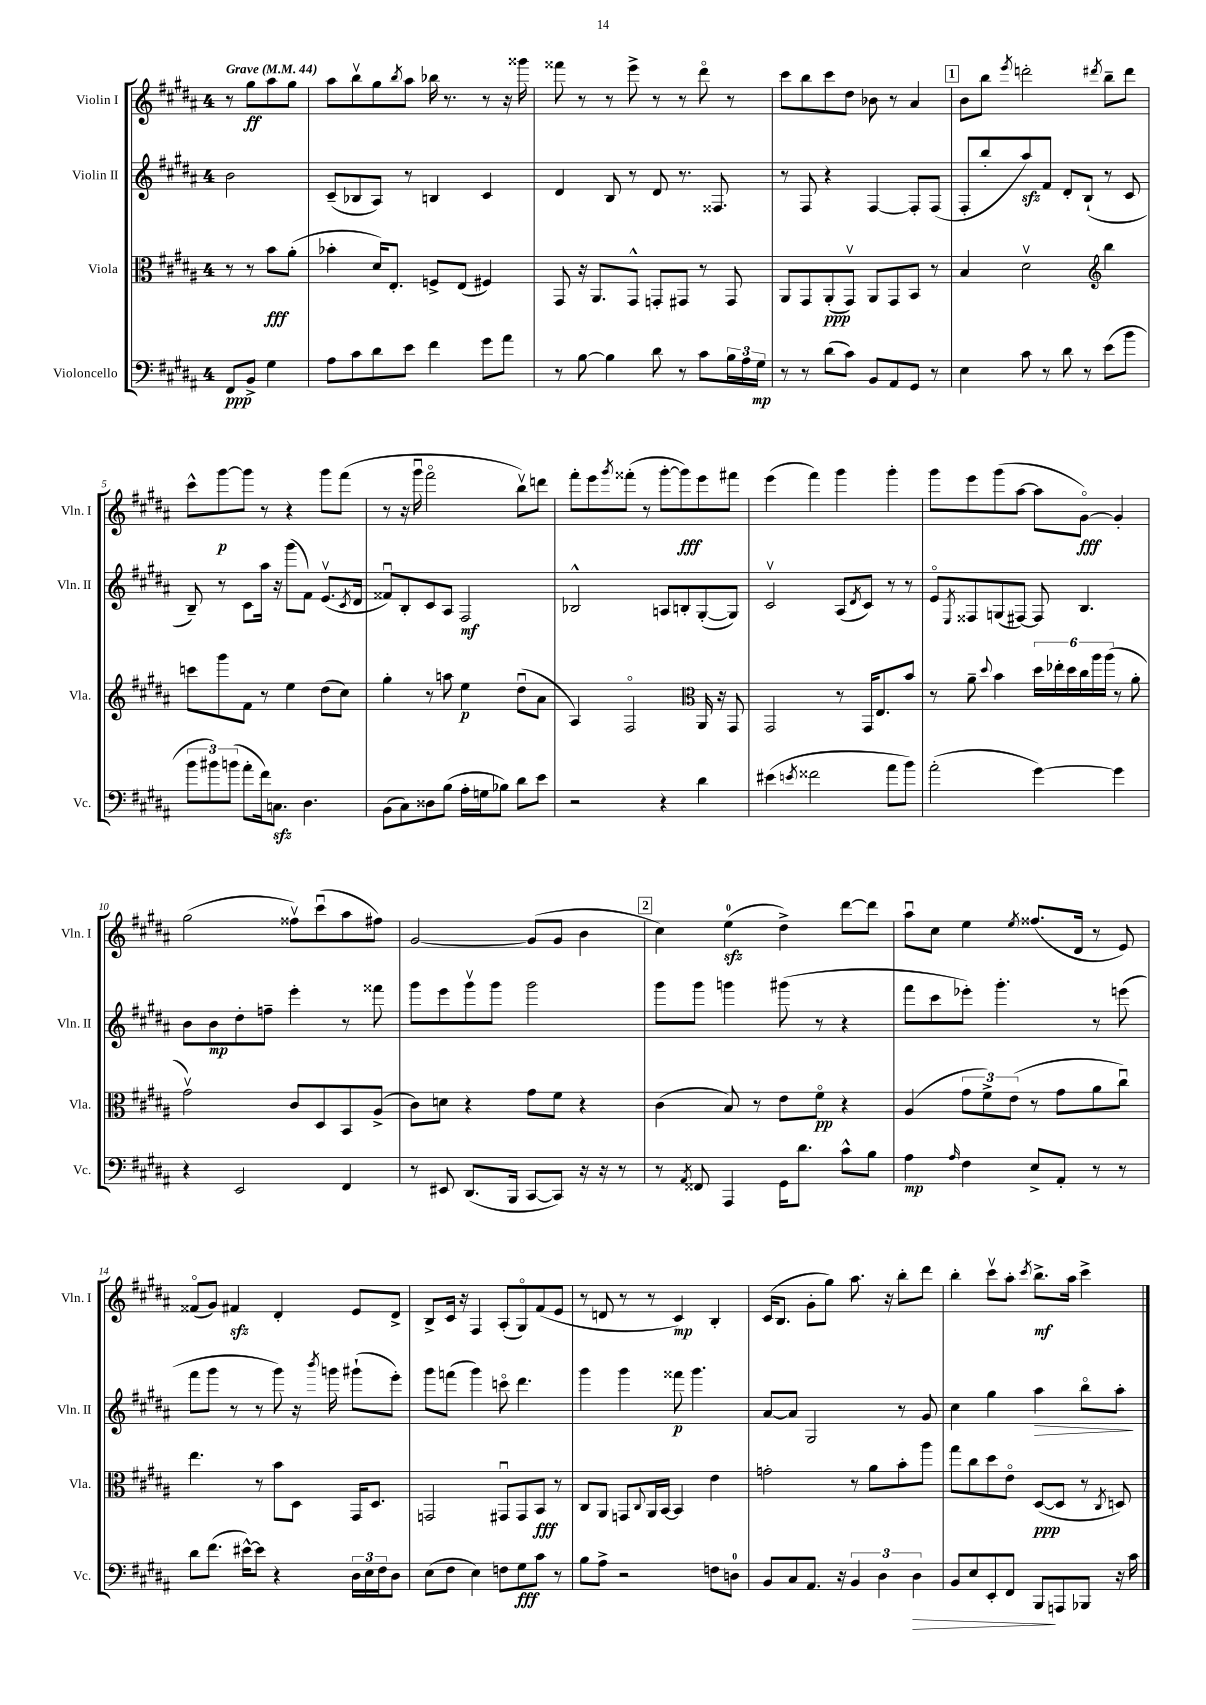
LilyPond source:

<<
\new StaffGroup <<
\new Staff = "s0" \with { instrumentName = "Violin I" shortInstrumentName = "Vln. I" } {
    \clef treble \key b \major \once \override Staff.TimeSignature.style = #'single-digit \time 4/4 \partial 2 \tempo "Grave" 4 = 44
    r8 gis''8\ff ais''8 gis''8 |
    ais''8 b''8\upbow gis''8 \acciaccatura { b''8 } ais''8 bes''16 r8. r8 r16 gisis'''16 |
    fisis'''8 r8 r8 e'''8-> r8 r8 dis'''8\flageolet r8 |
    cis'''8 b''8 cis'''8 dis''8 bes'8 r8 ais'4 |
    \mark \markup { \box "1" } b'8 b''8 \acciaccatura { e'''8 } d'''2-. \acciaccatura { dis'''8 } b''8-- dis'''8 |
    cis'''8-^ gis'''8~\p gis'''8 r8 r4 gis'''8 fis'''8( |
    r8 r16 gis'''16\downbow fis'''2\flageolet b''8\upbow) d'''8 |
    fis'''8-. e'''8 \acciaccatura { gis'''8 } fisis'''8-.( r8 gis'''8~-. gis'''8\fff) e'''8 fis'''8 |
    e'''4( fis'''4) gis'''4 gis'''4-. |
    gis'''8 e'''8 gis'''8( ais''8~ ais''8 gis'8~\flageolet\fff) gis'4-. |
    gis''2( fisis''8\upbow) cis'''8\downbow( ais''8 fis''8) |
    gis'2~ gis'8( gis'8 b'4 |
    \mark \markup { \box "2" } cis''4) e''4-0\sfz( dis''4->) dis'''8~ dis'''8 |
    ais''8\downbow cis''8 e''4 \acciaccatura { e''8 } fisis''8.( dis'16 r8 e'8) |
    fisis'8\flageolet( gis'8) fis'4\sfz dis'4-. e'8 dis'8-> |
    b8-> cis'16 r16 fis4 ais8-.( gis8\flageolet) fis'8( e'8 |
    r8 d'8 r8 r8 cis'4\mp) b4-. |
    cis'16( b8. gis'8-. gis''8) ais''8. r16 b''8-. dis'''8 |
    b''4-. cis'''8\upbow ais''8-. \acciaccatura { cis'''8 } b''8.->\mf ais''16 cis'''4-> \bar "|." |
}
\new Staff = "s1" \with { instrumentName = "Violin II" shortInstrumentName = "Vln. II" } {
    \clef treble \key b \major \once \override Staff.TimeSignature.style = #'single-digit \time 4/4 \partial 2
    b'2 |
    cis'8--( bes8 ais8) r8 b4 cis'4 |
    dis'4 b8 r8 dis'8 r8. fisis8. |
    r8 fis8 r4 fis4~ fis8-. fis8( |
    \mark \markup { \box "1" } fis8-. b''8-. ais''8\sfz) fis'8 dis'8-. b8-!( r8 cis'8 |
    b8--) r8 cis'8 ais''16 r16 gis'''8( fis'8) e'8.\upbow( \acciaccatura { cis'8 } dis'16 |
    fisis'8\downbow) b8-. cis'8 ais8 fis2\mf |
    bes2-^ a8 b8-. gis8~-.( gis8) |
    cis'2\upbow ais8( \acciaccatura { dis'8 } cis'8) r8 r8 |
    e'8\flageolet \acciaccatura { e8 } fisis8 g8( fis8~) fis8 b4. |
    b'8 b'8\mp dis''8-. f''8-- e'''4-. r8 fisis'''8 |
    gis'''8 e'''8 gis'''8\upbow gis'''8 gis'''2 |
    \mark \markup { \box "2" } gis'''8 gis'''8 g'''4 gis'''8( r8 r4 |
    fis'''8 cis'''8 ees'''8-.) gis'''4.-. r8 e'''8( |
    fis'''8 gis'''8 r8 r8 gis'''8) r16 \acciaccatura { b'''8 } g'''16 gis'''8-!( e'''8-.) |
    gis'''8 f'''8( gis'''4) c'''8\flageolet dis'''4. |
    gis'''4 gis'''4 fisis'''8\p gis'''4. |
    ais'8~ ais'8 gis2 r8 gis'8 |
    cis''4 gis''4 ais''4\> b''8\flageolet ais''8-.\! \bar "|." |
}
\new Staff = "s2" \with { instrumentName = "Viola" shortInstrumentName = "Vla." } {
    \clef alto \key b \major \once \override Staff.TimeSignature.style = #'single-digit \time 4/4 \partial 2
    r8 r8 b'8\fff ais'8-.( |
    bes'4-. dis'16) e8.-. f8-> e8( fis4) |
    gis,8 r16 ais,8. gis,8-^ g,8-. gis,8 r8 gis,8 |
    ais,8 gis,8 ais,8-.\ppp( gis,8\upbow) ais,8 gis,8 b,8 r8 |
    \mark \markup { \box "1" } b4 dis'2\upbow \clef treble b''4 |
    c'''8 gis'''8 fis'8 r8 e''4 dis''8( cis''8) |
    gis''4-. r8 a''8 e''4\p dis''8\downbow( ais'8 |
    ais4) fis2\flageolet \clef alto ais,16 r16 gis,8 |
    gis,2 r8 gis,16 e8. b'8 |
    r8 ais'8-- \appoggiatura { dis''8 } b'4 \tuplet 6/4 { dis''16 ees''16-. dis''16 cis''16 ais''16 ais''16( } r8 ais'8-. |
    gis'2\upbow) cis'8 dis8 b,8 ais8->( |
    cis'8) d'8 r4 gis'8 fis'8 r4 |
    \mark \markup { \box "2" } cis'4( b8) r8 e'8 fis'8\flageolet\pp r4 |
    ais4( \tuplet 3/2 { gis'8 fis'8->) e'8( } r8 gis'8 ais'8 cis''8\downbow) |
    e''4. r8 b'8 dis8 gis,16 dis8. |
    g,2 gis,8\downbow gis,8 b,8\fff r8 |
    cis8 ais,8 g,8 \appoggiatura { cis8 } ais,16 b,16~ b,4 e'4 |
    g'2-. r8 ais'8 b'8-. ais''8 |
    gis''8 cis''8 dis''8 e'8\flageolet dis8~\ppp( dis8 r8 \acciaccatura { cis8 } d8) \bar "|." |
}
\new Staff = "s3" \with { instrumentName = "Violoncello" shortInstrumentName = "Vc." } {
    \clef bass \key b \major \once \override Staff.TimeSignature.style = #'single-digit \time 4/4 \partial 2
    fis,8\ppp b,8-> gis4 |
    ais8 cis'8 dis'8 e'8 fis'4 gis'8 ais'8 |
    r8 b8~ b4 dis'8 r8 cis'8 \tuplet 3/2 { b16 ais16 gis16\mp } |
    r8 r8 dis'8( cis'8) b,8 ais,8 gis,8 r8 |
    \mark \markup { \box "1" } e4 cis'8 r8 dis'8 r8 e'8( b'8 |
    \tuplet 3/2 { b'8 bis'8) b'8( } ais'8-. fis'16) c8.\sfz dis4. |
    b,8( cis8) disis8 b8( ais16-. g16 bes8) dis'8 e'8 |
    r2 r4 dis'4 |
    eis'4( \acciaccatura { e'8 } fisis'2 ais'8 b'8) |
    ais'2-.( gis'4~) gis'4 |
    r4 e,2 fis,4 |
    r8 eis,8 dis,8.( b,,16 cis,8~ cis,8) r16 r16 r8 |
    \mark \markup { \box "2" } r8 \acciaccatura { ais,8 } fisis,8 ais,,4 gis,16 dis'8. cis'8-^ b8 |
    ais4\mp \grace { ais16 } fis4 e8-> ais,8-. r8 r8 |
    dis'8 fis'8.( eis'16~-^) eis'8 r4 \tuplet 3/2 { dis16 e16 fis16 } dis8 |
    e8( fis8 e4) f8 gis8\fff cis'8 r8 |
    b8 ais8-> r2 f8 d8-0 |
    b,8 cis8 ais,8. r16 \tuplet 3/2 { b,4 dis4 dis4\> } |
    b,8 e8 e,8-. fis,8 b,,8\! a,,8 bes,,8 r16 cis'16 \bar "|." |
}
>>
>>
